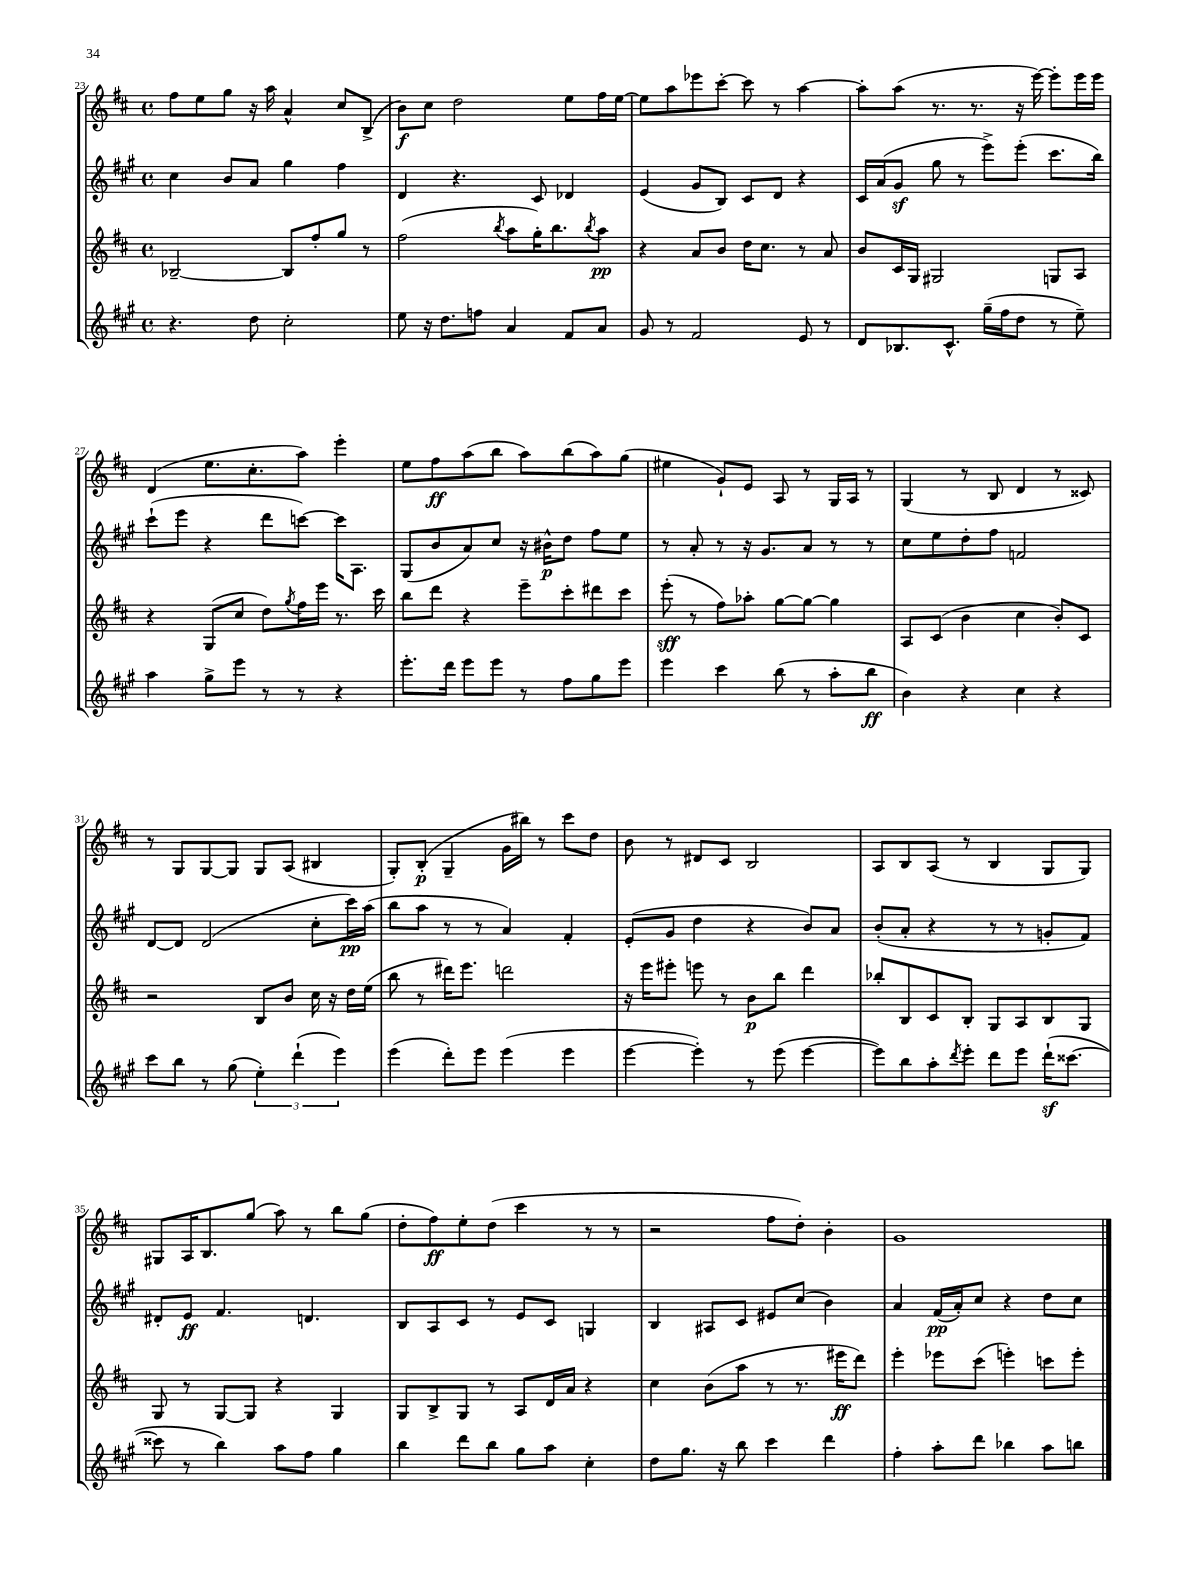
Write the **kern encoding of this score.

**kern	**kern	**kern	**kern
*staff4	*staff3	*staff2	*staff1
*clefG2	*clefG2	*clefG2	*clefG2
*k[f#c#g#]	*k[f#c#]	*k[f#c#g#]	*k[f#c#]
*M4/4	*M4/4	*M4/4	*M4/4
*met(c)	*met(c)	*met(c)	*met(c)
4.r	[2B-~	4cc#	8ff#
.	.	.	8ee
.	.	8b	8gg
8dd	.	8a	16r
.	.	.	16aa
2cc#'	8B-]	4gg#	4a^^
.	8ff#'	.	.
.	8gg	4ff#	8cc#
.	8r	.	(8B^
=	=	=	=
8ee	(2ff#	4d	8b)
16r	.	.	8cc#
8.dd	.	.	.
.	.	4.r	2dd
8ff	.	.	.
.	8qbb	.	.
4a	8aa	.	.
.	16gg')	8c#	.
.	8.bb	.	.
8f#	.	4d-	8ee
.	8qbb	.	.
8a	8aa	.	16ff#
.	.	.	[16ee
=	=	=	=
8g#	4r	(4e	8ee]
8r	.	.	8aa
2f#	8a	8g#	8eee-
.	8b	8B)	[8ccc#'
.	16dd	8c#	8ccc#]
.	8.cc#	.	.
.	.	8d	8r
8e	8r	4r	[4aa
8r	8a	.	.
=	=	=	=
8d	8b	16c#	8aa']
.	.	(16a	.
8.B-	16c#	8g#	(8aa
.	16G	.	.
.	2G#	8gg#	8.r
8.c#^^	.	.	.
.	.	8r	.
.	.	.	8.r
(16gg#~	.	8eee^)	.
16ff#	.	.	.
8dd	.	(8eee'	16r
.	.	.	[16eee)
8r	8G	8.ccc#	8eee']
8ee~)	8A	.	16eee
.	.	16bb)	16eee
=	=	=	=
4aa	4r	(8ccc#`	(4d
.	.	8eee	.
8gg#^	(8G	4r	8.ee
8eee	8cc#	.	.
.	.	.	8.cc#'
8r	8dd)	8ddd	.
.	8qgg	.	.
8r	16ff#	[8ccc)	8aa)
.	16eee	.	.
4r	8.r	16ccc]	4eee'
.	.	8.A	.
.	16ccc#	.	.
=	=	=	=
8.eee'	8bb	(8G#	8ee
.	8ddd	8b	8ff#
16ddd	.	.	.
8eee	4r	8a)	(8aa
8eee	.	8cc#	8bb
8r	8eee~	16r	8aa)
.	.	16b#^^	.
8ff#	8ccc#'	8dd	(8bb
8gg#	8ddd#	8ff#	8aa)
8eee	8ccc#	8ee	(8gg
=	=	=	=
4eee	(8eee'	8r	4ee#
.	8r	8a'	.
4ccc#	8ff#)	8r	8g`)
.	8aa-'	16r	8e
.	.	8.g#	.
(8bb	[8gg	.	8A
8r	8gg_	8a	8r
8aa'	4gg]	8r	16G
.	.	.	16A
8bb	.	8r	8r
=	=	=	=
4b)	8A	8cc#	(4G
.	(8c#	8ee	.
4r	4b	8dd'	8r
.	.	8ff#	8B
4cc#	4cc#	2f	4d
4r	8b')	.	8r
.	8c#	.	8c##)
=	=	=	=
8ccc#	2r	[8d	8r
8bb	.	8d]	8G
8r	.	(2d	[8G
(8gg#	.	.	8G]
6ee')	8B	.	8G
.	8b	.	(8A
(6ddd`	.	.	.
.	16cc#	8cc#'	4B#
.	16r	.	.
6eee)	.	.	.
.	16dd	16ccc#)	.
.	(16ee	(16aa	.
=	=	=	=
(4eee	8bb	8bb	8G')
.	8r	8aa	(8B'
8ddd')	16ddd#)	8r	4G~
.	8.eee	.	.
8eee	.	8r	.
(4eee	2ddd	4a)	16g
.	.	.	16bb#)
.	.	.	8r
4eee	.	4f#'	8ccc#
.	.	.	8dd
=	=	=	=
[4eee	16r	(8e'	8b
.	16eee	.	.
.	8eee#'	8g#	8r
4eee'])	8eee	4dd	8d#
.	8r	.	8c#
8r	8b	4r	2B
(8eee	8bb	.	.
[4eee	4ddd	8b)	.
.	.	8a	.
=	=	=	=
8eee])	8bb-'	(8b'	8A
8bb	8B	8a'	8B
8aa'	8c#	4r	(8A
8qddd	.	.	.
8eee'	8B'	.	8r
8ddd	8G	8r	4B
8eee	8A	8r	.
(16ddd`	8B	8g'	8G
[8.ccc##	.	.	.
.	8G	8f#)	8G)
=	=	=	=
8ccc##]	8G	8d#'	8G#
8r	8r	8e	16A
.	.	.	8.B
4bb)	[8G	4.f#	.
.	8G]	.	(8gg
8aa	4r	.	8aa)
8ff#	.	4.d	8r
4gg#	4G	.	8bb
.	.	.	(8gg
=	=	=	=
4bb	8G	8B	8dd'
.	8B^	8A	8ff#)
8ddd	8G	8c#	8ee'
8bb	8r	8r	(8dd
8gg#	8A	8e	4ccc#
8aa	16d	8c#	.
.	16a	.	.
4cc#'	4r	4G	8r
.	.	.	8r
=	=	=	=
8dd	4cc#	4B	2r
8.gg#	.	.	.
.	(8b	8A#	.
16r	.	.	.
8bb	8aa	8c#	.
4ccc#	8r	8e#	8ff#
.	8.r	(8cc#	8dd')
4ddd	.	4b)	4b'
.	16eee#	.	.
.	8ddd)	.	.
=	=	=	=
4ff#'	4eee'	4a	1g
8aa'	8eee-	(16f#	.
.	.	16a')	.
8ddd	(8ccc#	8cc#	.
4bb-	4eee')	4r	.
8aa	8ccc	8dd	.
8bb	8eee'	8cc#	.
==	==	==	==
*-	*-	*-	*-
